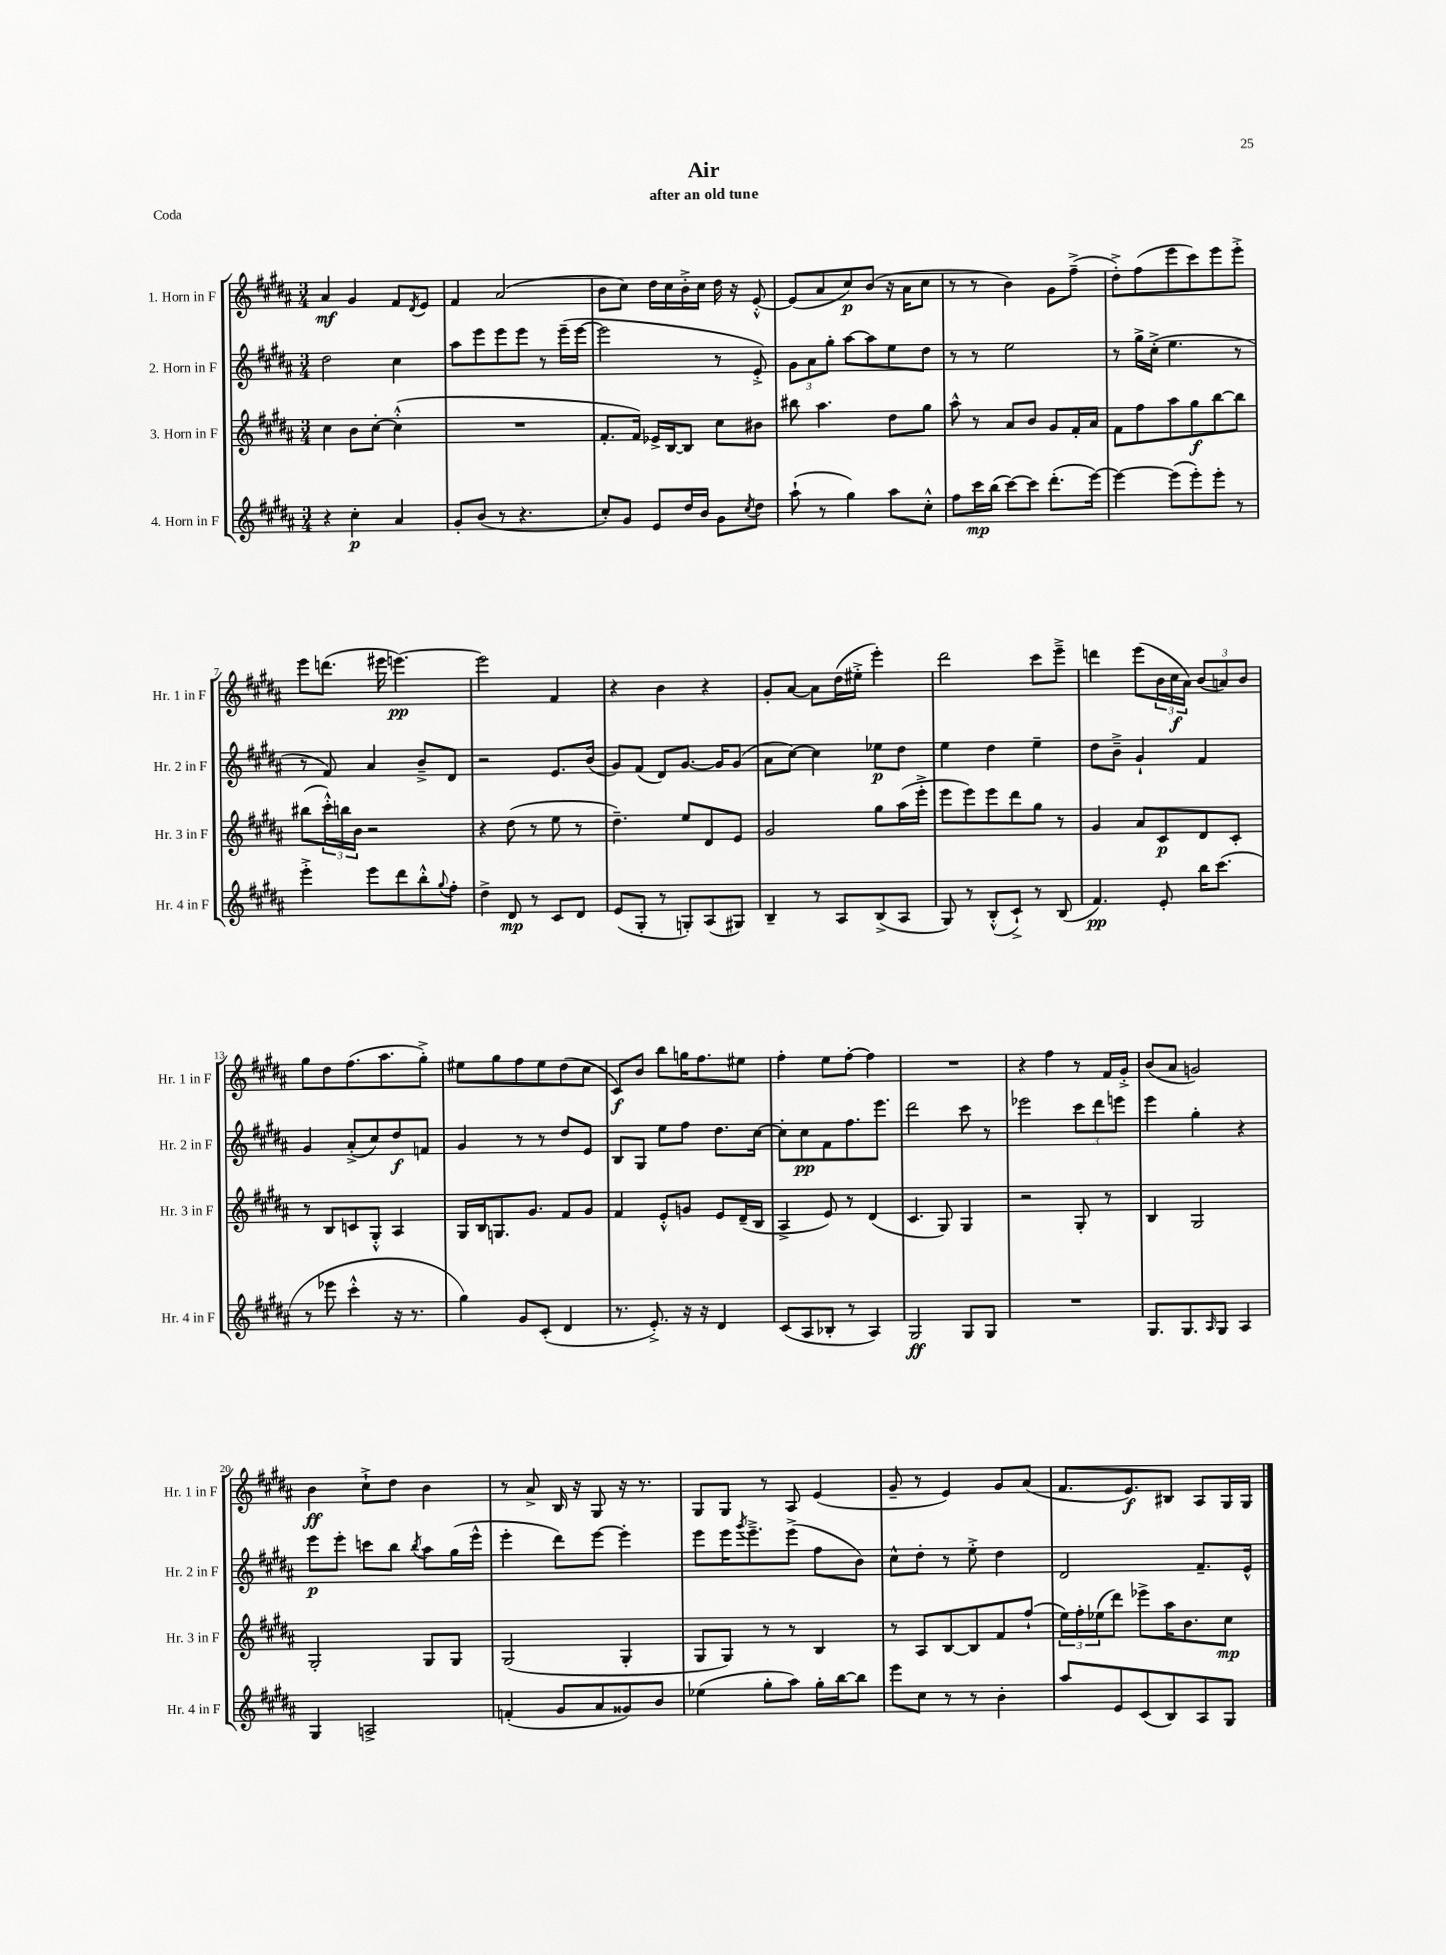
\header { title = "Air" subtitle = "after an old tune" piece = "Coda" }
<<
\new StaffGroup <<
\new Staff = "s0" \with { instrumentName = "1. Horn in F" shortInstrumentName = "Hr. 1 in F" } {
    \clef treble \key b \major \numericTimeSignature \time 3/4
    ais'4\mf gis'4 fis'8 \acciaccatura { dis'8 } e'8 |
    fis'4 ais'2( |
    b'8 cis''8) dis''16 cis''16 b'16-.-> cis''16 dis''16 r16 e'8~-.-^ |
    e'8( ais'8 cis''8\p) b'8( r16 ais'16 cis''8 |
    r8 r8 b'4) gis'8 fis''8--->( |
    dis''8-.->) fis''8( e'''8 cis'''8) e'''8 e'''8-.-> |
    e'''8 d'''8.( eis'''16 e'''4.~\pp) |
    e'''2 fis'4 |
    r4 b'4 r4 |
    gis'8-. ais'8~ ais'8 dis''16( eis''16-.-> e'''4-.) |
    dis'''2 cis'''8 e'''8---> |
    d'''4 e'''8( \tuplet 3/2 { b'16 cis''16\f ais'16) } \tuplet 3/2 { b'8( a'8) b'8 } |
    gis''8 dis''8 fis''8.( ais''8. gis''8-.->) |
    eis''8 gis''8 fis''8 eis''8 dis''8( cis''8 |
    cis'8\f) b'8 b''8 g''16 fis''8. eis''8 |
    fis''4-. e''8 fis''8~-. fis''4 |
    R2. |
    r4 fis''4 r8 fis'16 gis'16-.-> |
    b'8( ais'8 g'2) |
    b'4\ff cis''8-!-> dis''8 b'4 |
    r8 ais'8-> b16 r16 gis8 r16 r8. |
    gis8 gis8 r8 ais8 e'4( |
    gis'8-- r8 e'4) gis'8 ais'8( |
    fis'8. e'8.\f) bis8 ais8 gis16 gis16 \bar "|." |
}
\new Staff = "s1" \with { instrumentName = "2. Horn in F" shortInstrumentName = "Hr. 2 in F" } {
    \clef treble \key b \major \numericTimeSignature \time 3/4
    dis''2 cis''4 |
    ais''8 e'''8 e'''8 e'''8 r8 e'''16--( e'''16~ |
    e'''2 r8 e'8-.->) |
    \tuplet 3/2 { gis'8 ais'8 gis''8-. } ais''8~ ais''8 e''8 dis''8 |
    r8 r8 e''2 |
    r8 gis''16-> cis''16-.->( e''4. r8 |
    r8 fis'8) ais'4 b'8---> dis'8 |
    r2 e'8. b'16( |
    gis'8) fis'8( dis'8) gis'8.~ gis'16 gis'8( |
    ais'8 cis''8~) cis''4 ees''8\p dis''8 |
    e''4 dis''4 e''4-- |
    dis''8 b'8---> gis'4-! fis'4 |
    gis'4 ais'8-.->( cis''8) dis''8\f f'8 |
    gis'4 r8 r8 dis''8 e'8 |
    b8 gis8 e''8 fis''8 dis''8. cis''16~ |
    cis''8-. cis''8\pp fis'8 fis''8. e'''8. |
    dis'''2 cis'''8 r8 |
    ees'''2 \tuplet 3/2 { cis'''8 dis'''8 e'''8 } |
    e'''4 gis''4-. r4 |
    e'''8\p e'''8-. c'''8 b''8 \acciaccatura { b''8 } ais''8 gis''16( e'''16-^ |
    e'''4-. dis'''8) e'''8~ e'''4-. |
    e'''8 e'''16 \acciaccatura { gis'''8 } e'''8.---> e'''8->( fis''8 b'8) |
    cis''8-^ dis''8-. r8 e''8-.-> dis''4 |
    dis'2 fis'8.-- e'16-^ \bar "|." |
}
\new Staff = "s2" \with { instrumentName = "3. Horn in F" shortInstrumentName = "Hr. 3 in F" } {
    \clef treble \key b \major \numericTimeSignature \time 3/4
    cis''4 b'8 cis''8~-. cis''4-.-^( |
    R2. |
    fis'8.-. fis'16) ees'16-> b16~ b8 cis''8 bis'8 |
    bis''8 ais''4. dis''8 gis''8 |
    ais''8-^ r8 ais'8 b'8 gis'8 fis'16-. ais'16 |
    fis'8 fis''8 ais''8 gis''8\f b''8~ b''8 |
    bis''8( \tuplet 3/2 { cis'''16-.-^) b''16 b'16 } r2 |
    r4 dis''8( r8 e''8 r8 |
    dis''4.--) e''8 dis'8 e'8 |
    gis'2 gis''8 ais''16( e'''16-.-> |
    e'''8 e'''8) e'''8 dis'''8 gis''8 r8 |
    gis'4 ais'8 cis'8\p dis'8 cis'8-. |
    r8 b8 c'8 gis8-.-^ ais4 |
    gis16 b16 g8. gis'8. fis'8 gis'8 |
    fis'4 e'8-.-^ g'8 e'8 dis'16--( b16 |
    ais4-> e'8) r8 dis'4( |
    cis'4. gis8) gis4 |
    r2 gis8-. r8 |
    b4 gis2 |
    gis2-. gis8 gis8 |
    gis2( gis4-. |
    gis8 gis8) r8 r8 b4 |
    r8 ais8 b8~ b8 fis'8 fis''8-!( |
    \tuplet 3/2 { e''16) fis''16-. ees''16( } dis'''8) ees'''8-> ais''16 b'8. cis''8\mp \bar "|." |
}
\new Staff = "s3" \with { instrumentName = "4. Horn in F" shortInstrumentName = "Hr. 4 in F" } {
    \clef treble \key b \major \numericTimeSignature \time 3/4
    r4 cis''4-.\p ais'4 |
    gis'8-. b'8( r8 r4. |
    cis''8-.) gis'8 e'8 dis''16 b'16 gis'8 \acciaccatura { cis''8 } dis''8 |
    ais''8-!( r8 gis''4) ais''8 cis''8-.-^ |
    fis''8 cis'''16\mp b''16( cis'''8~) cis'''8 dis'''8.-.( e'''16~) |
    e'''4~ e'''8( e'''8-.) e'''8-. r8 |
    e'''4-.-> e'''8 dis'''8 b''8-.-^ \appoggiatura { gis''8 } fis''8-. |
    dis''4-> dis'8\mp r8 cis'8 dis'8 |
    e'8( gis8-. r8 g8-.) ais8( gis8) |
    b4-- r8 ais8 b8->( ais8 |
    gis8) r8 b8-.-^( cis'8-!->) r8 b8( |
    fis'4.\pp) e'8-. b''16 cis'''8.( |
    r8 ees'''8 cis'''4-.-^ r16 r8. |
    gis''4) gis'8 cis'8-.( dis'4 |
    r8. e'8.-.->) r16 r16 dis'4 |
    cis'8( ais8 bes8-. r8 ais4) |
    gis2\ff gis8 gis8 |
    R2. |
    gis8. gis8. \grace { ais16 } gis8 ais4 |
    gis4 a2-> |
    f'4-.( gis'8 ais'8 gisis'8) b'8 |
    ees''4( gis''8-. ais''8) gis''16-. b''16~ b''8 |
    e'''8 cis''8 r8 r8 b'4-. |
    ais''8 e'8 cis'8( b8) ais8 gis8 \bar "|." |
}
>>
>>
